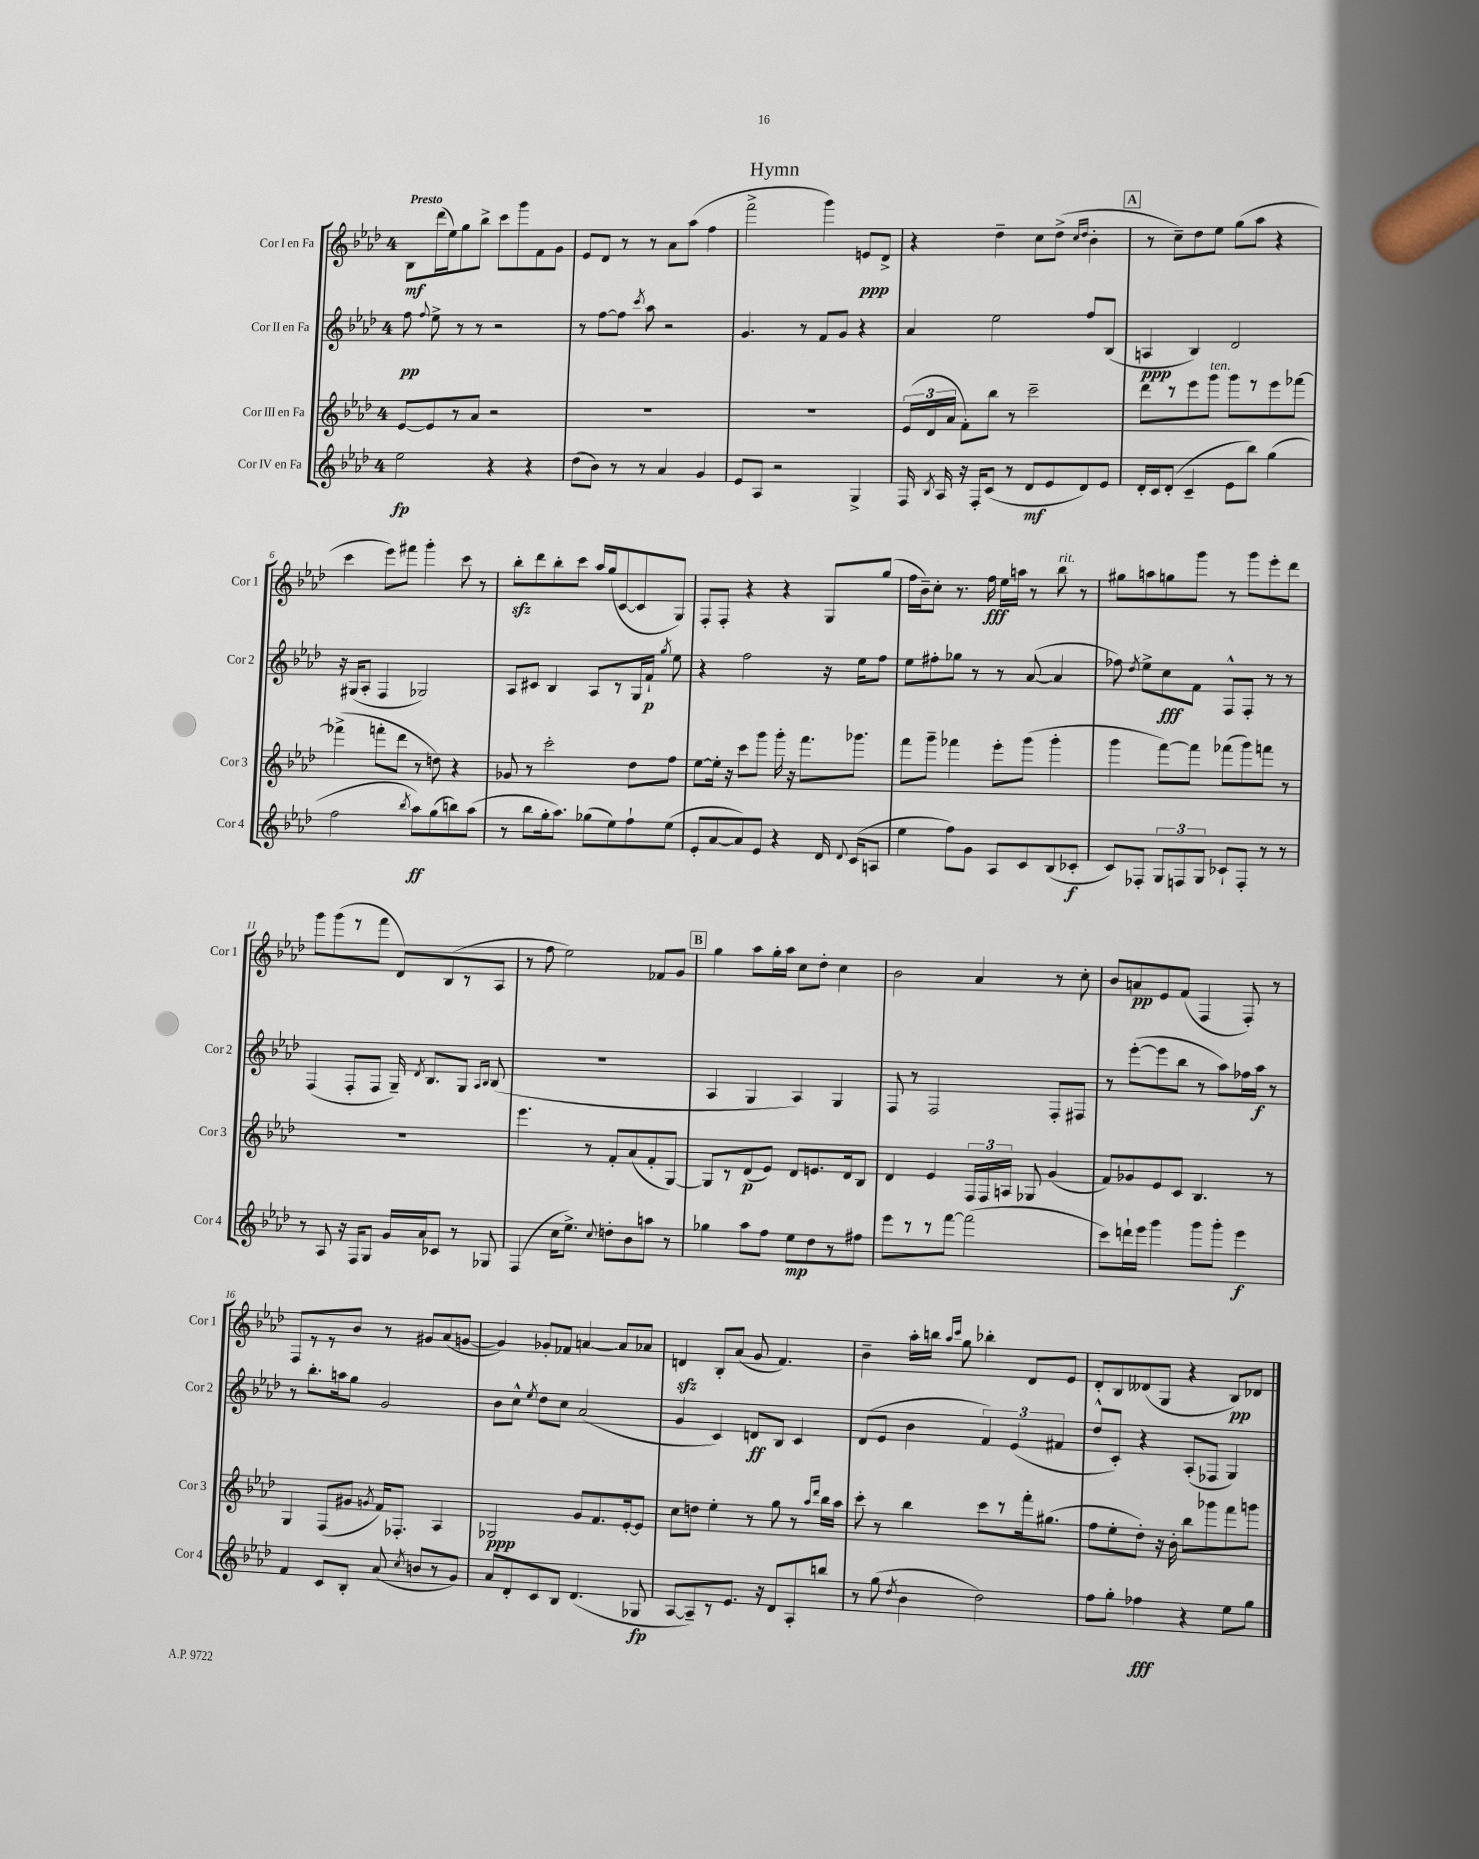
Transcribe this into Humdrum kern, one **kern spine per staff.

**kern	**dynam	**kern	**dynam	**kern	**dynam	**kern	**dynam
*part4	*part4	*part3	*part3	*part2	*part2	*part1	*part1
*staff4	*staff4	*staff3	*staff3	*staff2	*staff2	*staff1	*staff1
*I"Cor IV en Fa	*	*I"Cor III en Fa	*	*I"Cor II en Fa	*	*I"Cor I en Fa	*
*I'Cor 4	*	*I'Cor 3	*	*I'Cor 2	*	*I'Cor 1	*
*clefG2	*	*clefG2	*	*clefG2	*	*clefG2	*
*k[b-e-a-d-]	*	*k[b-e-a-d-]	*	*k[b-e-a-d-]	*	*k[b-e-a-d-]	*
*M4/4	*	*M4/4	*	*M4/4	*	*M4/4	*
=1	=1	=1	=1	=1	=1	=1	=1
!	!	!	!	!	!	!LO:TX:a:B:t=Presto	!
2ee-\	fp	[8e-/L	.	8ff\	pp	8B-\L	mf
.	.	.	.	8qqff/	.	.	.
.	.	8e-/]	.	8ee-^\	.	(16ddd-\L	.
.	.	.	.	.	.	16ee-\J)	.
.	.	8r	.	8r	.	8gg\	.
.	.	8a-/J	.	8r	.	8bb-^\J	.
4r	.	2r	.	2r	.	8ccc\L	.
.	.	.	.	.	.	8ggg\	.
4r	.	.	.	.	.	8f\	.
.	.	.	.	.	.	8g\J	.
=2	=2	=2	=2	=2	=2	=2	=2
(8dd-\L	.	1r	.	8r	.	8e-/L	.
8b-\J)	.	.	.	[8ff\L	.	8d-/J	.
8r	.	.	.	8ff\J]	.	8r	.
.	.	.	.	8qccc/	.	.	.
8r	.	.	.	8aa-\	.	8r	.
4a-/	.	.	.	2r	.	8a-\L	.
.	.	.	.	.	.	(8aa-\J	.
4g/	.	.	.	.	.	4ff\	.
=3	=3	=3	=3	=3	=3	=3	=3
8e-/L	.	1r	.	4.g/	.	2fff^\	.
8A-/J	.	.	.	.	.	.	.
2r	.	.	.	.	.	.	.
.	.	.	.	8r	.	.	.
.	.	.	.	8f/L	.	4ggg\)	.
.	.	.	.	8g/J	.	.	.
4G^/	.	.	.	4r	.	8en/L	ppp
.	.	.	.	.	.	8d-^/J	.
=4	=4	=4	=4	=4	=4	=4	=4
16F/	.	(24e-/LL	.	4a-/	.	4r	.
.	.	24d-/	.	.	.	.	.
8qB-/	.	.	.	.	.	.	.
16A-/	.	.	.	.	.	.	.
.	.	24a-/JJ	.	.	.	.	.
16r	.	8f'\L)	.	.	.	.	.
16F'/KL	.	.	.	.	.	.	.
(8c/J	.	8bb-\J	.	2ee-\	.	4dd-~\	.
8r	.	8r	.	.	.	.	.
8d-/L	mf	2ccc~\	.	.	.	8cc\L	.
8e-/	.	.	.	.	.	(8dd-^\J	.
.	.	.	.	.	.	16qqcc/LL	.
.	.	.	.	.	.	16qqdd-/JJ	.
8d-/)	.	.	.	8ff/L	.	4b-'\	.
8e-/J	.	.	.	(8B-/J	.	.	.
!!LO:REH:place=s1:t=A
=5	=5	=5	=5	=5	=5	=5	=5
16d-'/LL	.	8ddd-\L	.	4An/	ppp	8r	.
16c/J	.	.	.	.	.	.	.
(8d-'/J	.	8r	.	.	.	8cc~\L)	.
4c~/	.	8eee-\	.	4B-/)	.	8dd-\	.
!	!	!LO:TX:a:i:t=ten.	!	!	!	!	!
.	.	8ggg\J	.	.	.	8ee-\J	.
8e-\L	.	8ggg\L	.	2d-/	.	(8gg\L	.
8bb-\J)	.	8r	.	.	.	8aa-\J	.
(4gg\	.	8eee-\	.	.	.	4r	.
.	.	[8fff-X\J	.	.	.	.	.
!!LO:LB:g=z
=6	=6	=6	=6	=6	=6	=6	=6
2ff\	.	(4fff-X^\]	.	16r	.	4ccc\	.
.	.	.	.	(16G#X/KL	.	.	.
.	.	.	.	8A-'/J	.	.	.
.	.	8fffn'\L	.	4F/	.	8eee-\L)	.
.	.	8ddd-\J	.	.	.	8fff#X\J	.
8qbb-/	.	.	.	.	.	.	.
8aa-\L)	ff	8r	.	2G-X/)	.	4ggg'\	.
(8gg\	.	8ddn\)	.	.	.	.	.
8bbn\)	.	4r	.	.	.	8ccc\	.
(8aa-\J	.	.	.	.	.	8r	.
=7	=7	=7	=7	=7	=7	=7	=7
8r	.	8g-X/	.	8A-/L	.	8bb-zz'\L	.
8bb-\L	.	8r	.	8c#X/J	.	8ddd-\	.
16gg'\k	.	2ccc'\	.	4B-/	.	8bb-'\	.
8.aa-\J)	.	.	.	.	.	.	.
.	.	.	.	.	.	8ccc\J	.
(8gg-X\L	.	.	.	8A-/L	.	16aa-/LL	.
.	.	.	.	.	.	(16gg/J	.
8ee-\)	.	.	.	8r	.	[8c/	.
8ff`\	.	8dd-\L	.	16G/L	.	8c/]	.
.	.	.	.	16f`/JJ	p	.	.
.	.	.	.	8qgg/	.	.	.
(8ee-\J	.	8ff\J	.	8ee-\	.	8G/J)	.
=8	=8	=8	=8	=8	=8	=8	=8
8e-'/L	.	[8ee-\L	.	4r	.	8F'/L	.
[8a-/	.	16ee-'\Jk]	.	.	.	8F'/J	.
.	.	16r	.	.	.	.	.
8a-/])	.	8ccc\L	.	2ff\	.	4r	.
8e-/J	.	8ggg\J	.	.	.	.	.
4r	.	16ggg'\	.	.	.	4r	.
.	.	16r	.	.	.	.	.
.	.	8.fff\L	.	.	.	.	.
16d-/	.	.	.	16r	.	8G/L	.
8qqd-/	.	.	.	.	.	.	.
(16c/KL	.	8.ggg-X\J	.	16ee-\KL	.	.	.
8An/J	.	.	.	8ff\J	.	(8gg/J	.
=9	=9	=9	=9	=9	=9	=9	=9
4ee-\	.	8fff\L	.	8ee-\L	.	16ff\LL	.
.	.	.	.	.	.	16b-~\J)	.
.	.	8ggg~\J	.	8ff#X'\	.	8cc'\J	.
8ff\L)	.	4fff-X\	.	8gg-X\J	.	8.r	.
8g\J	.	.	.	8r	.	.	.
.	.	.	.	.	.	16ff\	fff
8A-/L	.	8eee-'\L	.	8r	.	16ee-\LL	.
.	.	.	.	.	.	16aan\JJ	.
8c/	.	(8ggg\J	.	([8a-/	.	8r	.
!	!	!	!	!	!	!LO:TX:a:i:t=rit.	!
(8B-/	.	4ggg'\	.	4a-/]	.	8bb-\	.
8c-X'/J	f	.	.	.	.	8r	.
=10	=10	=10	=10	=10	=10	=10	=10
8c/L)	.	4ggg\	.	8ff-X\)	.	8gg#X\L	.
.	.	.	.	8qdd-/	.	.	.
8F-X'/J	.	.	.	8ee-^\L	.	8aan\	.
12G/L	.	[8fff\L)	.	8cc\	fff	8ggn\	.
12Fn/	.	.	.	.	.	.	.
.	.	8fff\J]	.	8f\J	.	8ggg\J	.
12G/J	.	.	.	.	.	.	.
8c-X`/L	.	(8fff-X\L	.	8F^^/L	.	8r	.
8F'/J	.	8ggg\)	.	8F'/J	.	8ggg\L	.
8r	.	8fffn\J	.	8r	.	8eee-'\	.
8r	.	8r	.	8r	.	8ddd-\J	.
!!LO:LB:g=z
=11	=11	=11	=11	=11	=11	=11	=11
8r	.	1r	.	(4F/	.	8ggg\L	.
8A-/	.	.	.	.	.	(8ggg\	.
16r	.	.	.	8F'/L	.	8r	.
16F/KL	.	.	.	.	.	.	.
8G/J	.	.	.	8F/J	.	8fff\J	.
16g/LL	.	.	.	16G~/)	.	8d-/L)	.
.	.	.	.	8qd-/	.	.	.
16a-/J	.	.	.	8.B-/L	.	.	.
8c-X/J	.	.	.	.	.	(8B-/	.
8r	.	.	.	8G/J	.	8r	.
.	.	.	.	16qqA-/LL	.	.	.
.	.	.	.	16qqB-/JJ	.	.	.
8G-X/	.	.	.	(8B-/	.	8A-/J	.
=12	=12	=12	=12	=12	=12	=12	=12
(4F/	.	4.eee-\	.	1r	.	8r	.
.	.	.	.	.	.	8ff\	.
16cc\KL	.	.	.	.	.	2ee-\)	.
8.ee-^\J)	.	.	.	.	.	.	.
.	.	8r	.	.	.	.	.
8qqcc/	.	.	.	.	.	.	.
8ddn'\L	.	8f'/L	.	.	.	.	.
8b-\	.	(8a-/	.	.	.	.	.
8aan\J	.	8f'/	.	.	.	8f-X/L	.
8r	.	[8G/J)	.	.	.	8g/J	.
!!LO:REH:place=s1:t=B
=13	=13	=13	=13	=13	=13	=13	=13
4gg-X\	.	8G/L]	.	4A-/	.	4gg\	.
.	.	8r	.	.	.	.	.
8aa-\L	.	(8d-/	p	4G/	.	8aa-\L	.
8ff\J	.	8e-/J)	.	.	.	16gg'\L	.
.	.	.	.	.	.	16aa-\JJ	.
8ee-\L	mp	8d-/L	.	4A-/)	.	8cc\L	.
8dd-\	.	8.en/	.	.	.	8dd-'\J	.
8r	.	.	.	4G/	.	4cc\	.
.	.	16d-/k	.	.	.	.	.
8ff#X\J	.	8B-/J	.	.	.	.	.
=14	=14	=14	=14	=14	=14	=14	=14
8eee-\L	.	4d-/	.	8F/	.	2b-\	.
8r	.	.	.	8r	.	.	.
8r	.	4e-/	.	2F/	.	.	.
[8fff\J	.	.	.	.	.	.	.
(2fff\]	.	24F/LL	.	.	.	4a-/	.
.	.	24F/	.	.	.	.	.
.	.	24An/JJ	.	.	.	.	.
.	.	8G-X/	.	.	.	.	.
.	.	(4g/	.	8F'/L	.	8r	.
.	.	.	.	8F#X/J	.	8cc'\	.
=15	=15	=15	=15	=15	=15	=15	=15
8ccc\L)	.	8f/L)	.	8r	.	8b-/L	.
16dddn`\L	.	8g-X/	.	([8eee-'\L	.	8an/	pp
16eee-\JJ	.	.	.	.	.	.	.
4ggg\	.	8e-/	.	8eee-\]	.	8e-/	.
.	.	8c/J	.	8bb-\J	.	(8f/J	.
8ggg\L	.	4.B-/	.	8r	.	4F/	.
8ggg'\J	.	.	.	8aa-\L)	.	.	.
4eee-\	f	.	.	16ff-X\L	.	8F'/)	.
.	.	.	.	16aa-\JJ	f	.	.
.	.	8r	.	8r	.	8r	.
!!LO:LB:g=z
=16	=16	=16	=16	=16	=16	=16	=16
4f/	.	4G/	.	8r	.	8F/L	.
.	.	.	.	8.bb-'\L	.	8r	.
8c/L	.	(8F/L	.	.	.	8r	.
.	.	.	.	16aan\k	.	.	.
8B-'/J	.	8g#X/J	.	8gg\J	.	8b-/J	.
.	.	8qgn/	.	.	.	.	.
(8a-/	.	16f/KL)	.	2g/	.	8r	.
.	.	8.F-X'/J	.	.	.	.	.
8qcc/	.	.	.	.	.	.	.
8bn/L	.	.	.	.	.	8g#X/L	.
8r	.	4A-/	.	.	.	(8a-/	.
8g/J)	.	.	.	.	.	[8gn/J	.
=17	=17	=17	=17	=17	=17	=17	=17
8a-/L	.	2G-X/	ppp	8b-\L	.	4g/])	.
8d-'/	.	.	.	8cc^^\J	.	.	.
.	.	.	.	8qee-/	.	.	.
8c/	.	.	.	8dd-\L	.	8g-X'/L	.
8B-/J	.	.	.	8cc\J	.	8f-X/J	.
(4.d-/	.	8g/L	.	(2a-/	.	[4an/	.
.	.	8.f/	.	.	.	.	.
.	.	.	.	.	.	8a/L]	.
.	.	[16e-'/k	.	.	.	.	.
8G-X/	fp	8e-/J]	.	.	.	8a-X/J	.
=18	=18	=18	=18	=18	=18	=18	=18
[8A-/L	.	8cc\L	.	4g/	.	4dnzz/	.
8A-~/])	.	8ddn\J	.	.	.	.	.
8r	.	4ee-'\	.	4c/)	.	8B-'/L	.
8.e-/J	.	.	.	.	.	(8a-/J	.
.	.	8r	.	8dn/L	ff	8g/	.
16r	.	.	.	.	.	.	.
8d-/L	.	8gg\	.	8B-/J	.	4.f/)	.
8A-'/	.	8r	.	4c/	.	.	.
.	.	16qqaa-/LL	.	.	.	.	.
.	.	16qqddd-/JJ	.	.	.	.	.
8bbn/J	.	16bb-\LL	.	.	.	.	.
.	.	16aa-\JJ	.	.	.	.	.
=19	=19	=19	=19	=19	=19	=19	=19
8r	.	8ccc'\	.	(8d-/L	.	4b-~\	.
(8gg\	.	8r	.	8e-/J	.	.	.
8qdd-/	.	.	.	.	.	.	.
4b-\	.	4bb-\	.	4b-\	.	16aa-'\LL	.
.	.	.	.	.	.	16bbn\JJ	.
.	.	.	.	.	.	16qqaa-/LL	.
.	.	.	.	.	.	16qqccc/JJ	.
.	.	.	.	.	.	8gg\	.
2dd-\)	.	8ccc\L	.	6f/)	.	4bb-X'\	.
.	.	8r	.	.	.	.	.
.	.	.	.	(6e-/	.	.	.
.	.	16fff'\k	.	.	.	8d-/L	.
.	.	(8.gg#X\J	.	.	.	.	.
.	.	.	.	6f#X/	.	.	.
.	.	.	.	.	.	8e-/J	.
=20	=20	=20	=20	=20	=20	=20	=20
8ff\L	.	8ff\L	.	8dd-^^/L	.	8d-'/L	.
8gg'\J	.	8ee-'\	.	8c'/J)	.	8B-/	.
4ff-X\	fff	8dd-'\J)	.	4r	.	(8d--X/	.
.	.	16r	.	.	.	8G/J	.
.	.	16b-'\	.	.	.	.	.
4r	.	8bb-\L	.	(8A-'/L	.	4r	.
.	.	8ggg-X\	.	8F-X/J	.	.	.
8ee-\L	.	8fff\	.	4G/)	.	8B-/L)	pp
8gg\J	.	8gggn\J	.	.	.	8d-X/J	.
==	==	==	==	==	==	==	==
*-	*-	*-	*-	*-	*-	*-	*-
